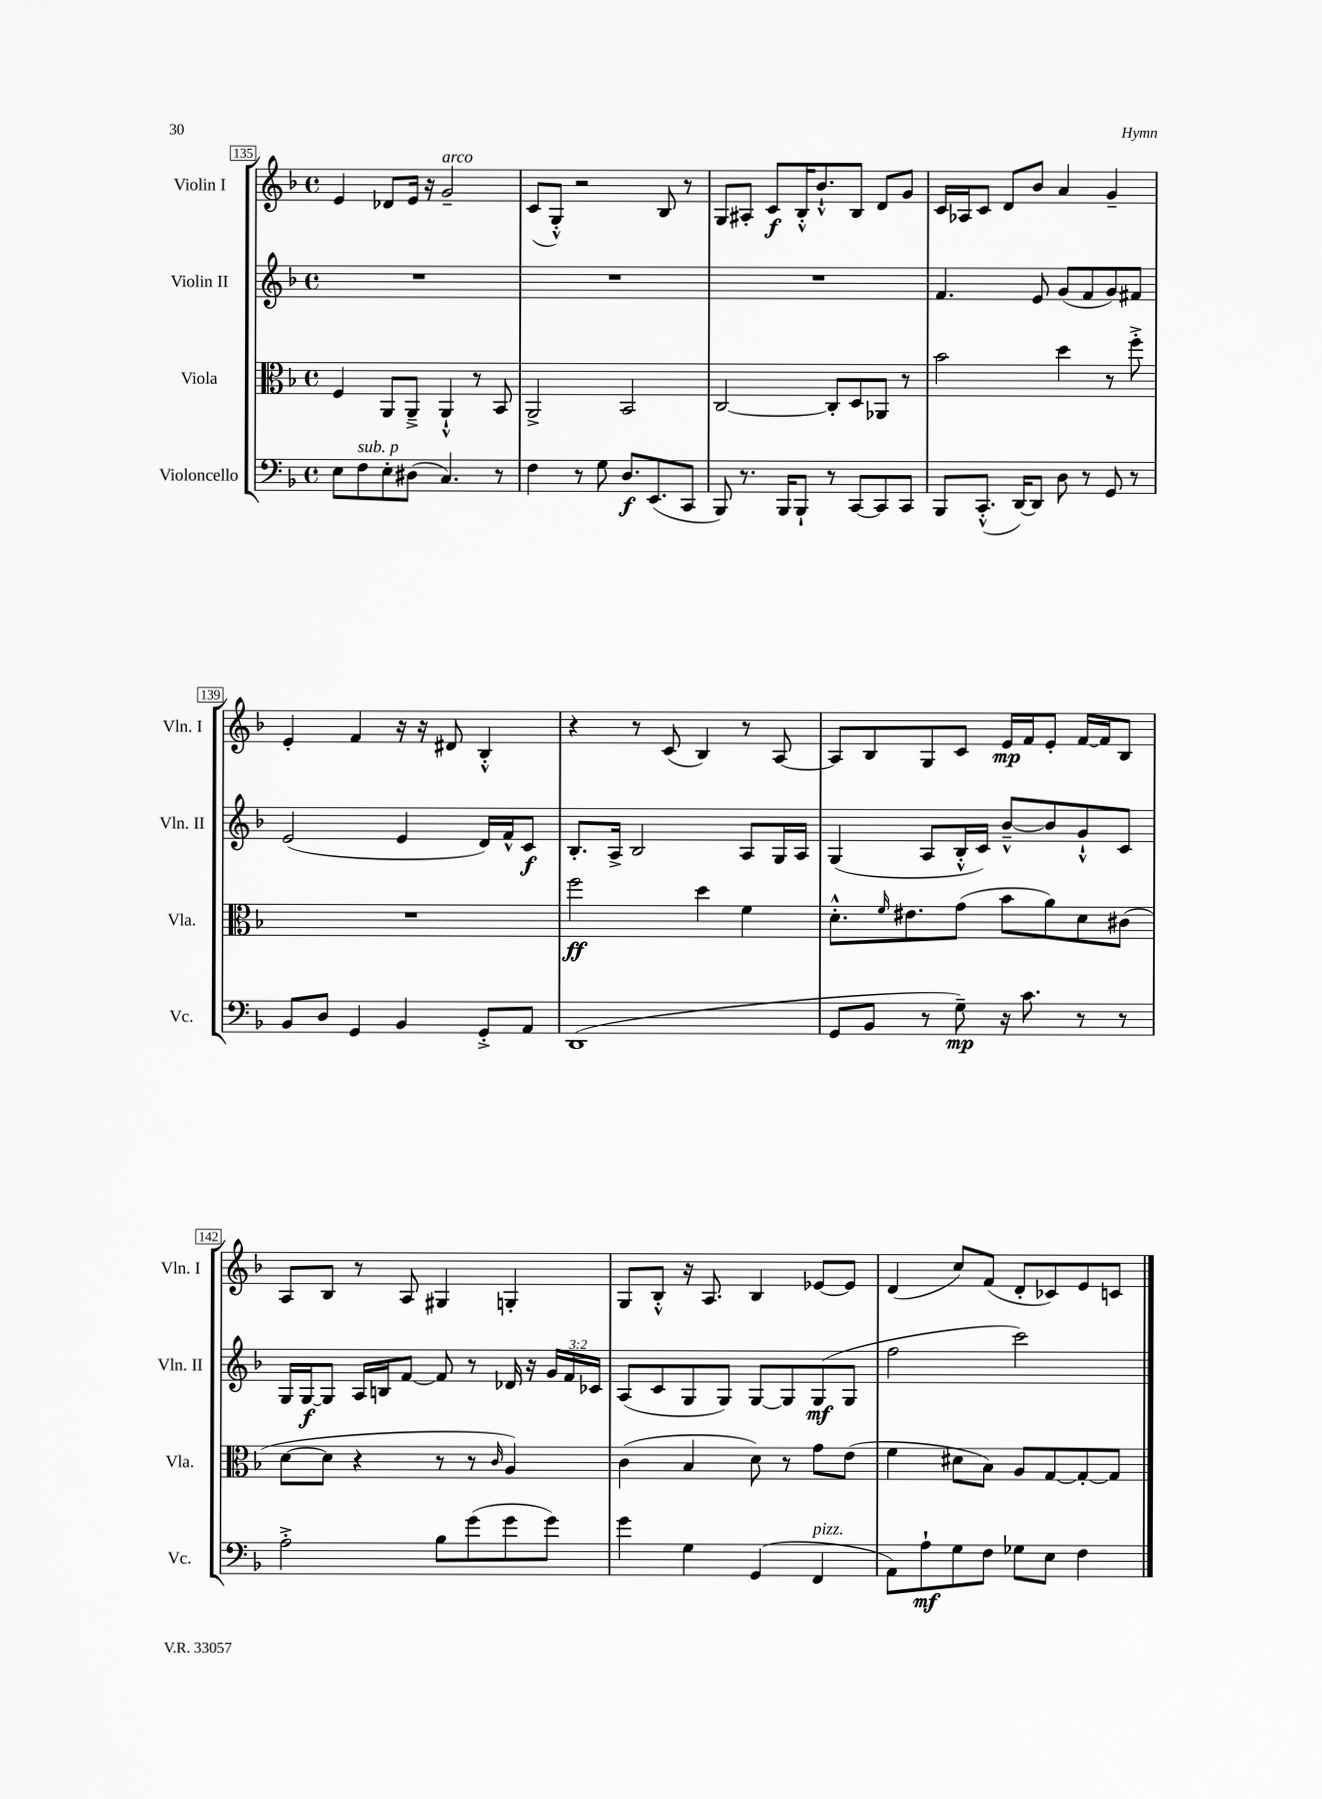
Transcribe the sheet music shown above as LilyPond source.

<<
\new StaffGroup <<
\new Staff = "s0" \with { instrumentName = "Violin I" shortInstrumentName = "Vln. I" } {
    \clef treble \key f \major \defaultTimeSignature \time 4/4
    e'4 des'8 e'16 r16 g'2--^\markup { \italic "arco" } |
    c'8( g8-.-^) r2 bes8 r8 |
    g8 ais8-. c'8\f bes16-.-^ bes'8.-!-^ bes8 d'8 g'8 |
    c'16 aes16 c'8 d'8 bes'8 a'4 g'4-- |
    e'4-. f'4 r16 r16 dis'8 bes4-.-^ |
    r4 r8 c'8( bes4) r8 a8~ |
    a8 bes8 g8 c'8 e'16\mp f'16 e'8-. f'16~ f'16 bes8 |
    a8 bes8 r8 a8 gis4 g4-. |
    g8 bes8-.-^ r16 a8. bes4 ees'8~ ees'8 |
    d'4( c''8) f'8( d'8-. ces'8) e'8 c'8 \bar "|." |
}
\new Staff = "s1" \with { instrumentName = "Violin II" shortInstrumentName = "Vln. II" } {
    \clef treble \key f \major \defaultTimeSignature \time 4/4 \override Staff.TupletNumber.text = #tuplet-number::calc-fraction-text
    R1 |
    R1 |
    R1 |
    f'4. e'8 g'8( f'8 g'8) fis'8 |
    e'2( e'4 d'16) f'16-^ c'8\f |
    bes8.-. a16-> bes2 a8 g16 a16 |
    g4( a8 bes16-.-^ c'16) bes'8~---^ bes'8 g'8-!-^ c'8 |
    g16 g16~\f g8 a16 b16 f'8~ f'8 r8 des'16 r16 \tuplet 3/2 { g'16 f'16 ces'16 } |
    a8( c'8 g8 g8) g8~ g8 g8\mf( g8 |
    f''2 c'''2) \bar "|." |
}
\new Staff = "s2" \with { instrumentName = "Viola" shortInstrumentName = "Vla." } {
    \clef alto \key f \major \defaultTimeSignature \time 4/4
    f4 a,8 a,8---> a,4-!-^ r8 bes,8 |
    a,2-> bes,2 |
    c2~ c8-. d8 aes,8 r8 |
    bes'2 d''4 r8 f''8-.-> |
    R1 |
    f''2\ff d''4 f'4 |
    d'8.-.-^ \grace { f'16 } eis'8. g'8( bes'8 a'8) d'8 cis'8( |
    d'8~ d'8 r4 r8 r8 \grace { c'16 } a4) |
    c'4( bes4 d'8) r8 g'8 e'8( |
    f'4 dis'8 bes8) a8 g8~ g8~-. g8 \bar "|." |
}
\new Staff = "s3" \with { instrumentName = "Violoncello" shortInstrumentName = "Vc." } {
    \clef bass \key f \major \defaultTimeSignature \time 4/4
    e8 f8^\markup { \italic "sub. p" } e8-. dis8( c4.) r8 |
    f4 r8 g8 d8.\f e,8.( c,8 |
    bes,,8) r8. bes,,16 bes,,8-! r8 c,8~ c,8 c,8 |
    bes,,8 c,8.-.-^( d,16~) d,8 d8 r8 g,8 r8 |
    bes,8 d8 g,4 bes,4 g,8-.-> a,8 |
    d,1( |
    g,8 bes,8 r8 g8--\mp) r16 c'8. r8 r8 |
    a2-.-> bes8 g'8( g'8 g'8) |
    g'4 g4 g,4( f,4^\markup { \italic "pizz." } |
    a,8) a8-!\mf g8 f8 ges8 e8 f4 \bar "|." |
}
>>
>>
\layout { \context { \Score currentBarNumber = #135 \override BarNumber.stencil = #(make-stencil-boxer 0.1 0.3 ly:text-interface::print) } }
